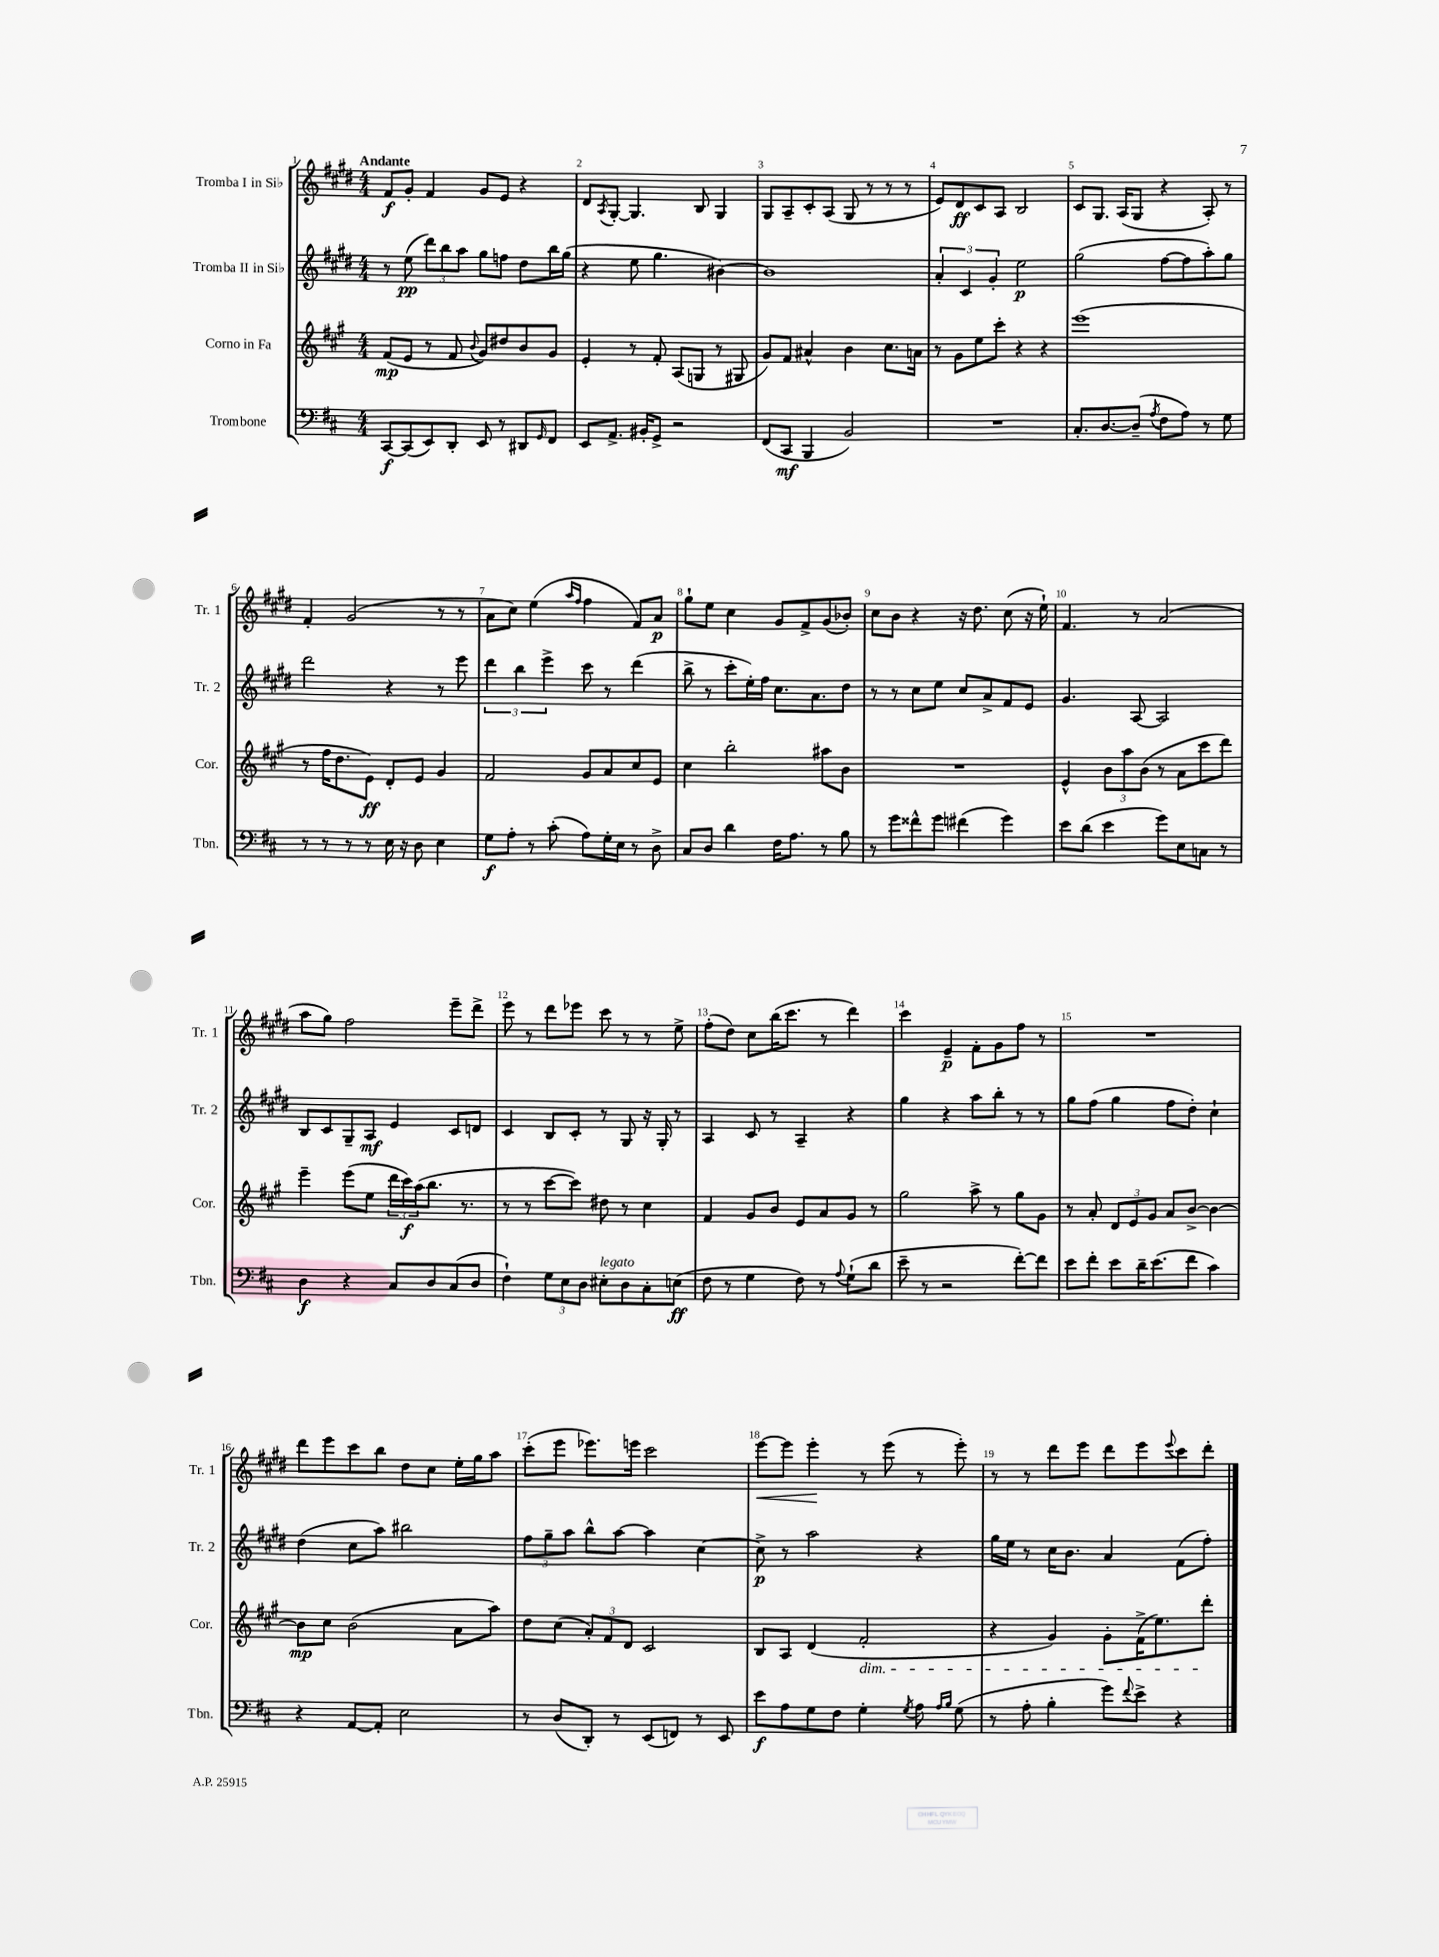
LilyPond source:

<<
\new StaffGroup <<
\new Staff = "s0" \with { instrumentName = "Tromba I in Sib" shortInstrumentName = "Tr. 1" } {
    \clef treble \key e \major \numericTimeSignature \time 4/4 \tempo "Andante"
    fis'8\f gis'8-. fis'4 gis'8 e'8 r4 |
    dis'8 \acciaccatura { a8 } gis8~-. gis4. b8 gis4 |
    gis8 a8-- cis'8-. a8( gis8 r8 r8 r8 |
    e'8) dis'8\ff cis'8 a8 b2 |
    cis'8 gis8. a16( gis8 r4 a8-.) r8 |
    fis'4-. gis'2( r8 r8 |
    a'8 cis''8) e''4( \grace { a''16 fis''16 } fis''4 fis'8) a'8\p |
    gis''8-! e''8 cis''4 gis'8 fis'8-> gis'8( bes'8-.) |
    cis''8 b'8 r4 r16 dis''8. cis''8( r16 e''16-!) |
    fis'4. r8 a'2( |
    a''8 gis''8) fis''2 e'''8-- dis'''8-> |
    e'''8 r8 dis'''8 ees'''8 cis'''8 r8 r8 e''8-> |
    fis''8-.( dis''8) cis''8 b''16( cis'''8. r8 dis'''4) |
    cis'''4 e'4--\p fis'8-. gis'8 fis''8 r8 |
    R1 |
    dis'''8 e'''8 cis'''8 b''8 dis''8 cis''8 e''16-. gis''16 a''8 |
    cis'''8-.( e'''8 ees'''8.) e'''16 cis'''2 |
    e'''8~\< e'''8 e'''4-.\! r8 e'''8( r8 e'''8-.) |
    r8 r8 dis'''8 e'''8 dis'''8 e'''8 \appoggiatura { e'''8 } cis'''8 dis'''8-. \bar "|." |
}
\new Staff = "s1" \with { instrumentName = "Tromba II in Sib" shortInstrumentName = "Tr. 2" } {
    \clef treble \key e \major \numericTimeSignature \time 4/4
    r8 e''8\pp( \tuplet 3/2 { dis'''8) b''8 a''8 } gis''8 f''8 dis''8 b''16 gis''16( |
    r4 e''8 gis''4. bis'4~) |
    bis'1 |
    \tuplet 3/2 { a'4-. cis'4 gis'4-. } e''2\p |
    gis''2( fis''8~ fis''8 a''8-.) gis''8 |
    dis'''2 r4 r8 e'''8 |
    \tuplet 3/2 { dis'''4 b''4 e'''4-> } cis'''8 r8 dis'''4( |
    b''8-> r8 cis'''8-. e''16-.) fis''16 cis''8. a'8. dis''8 |
    r8 r8 cis''8 e''8 cis''8 a'8-> fis'8 e'8 |
    gis'4. a8~ a2 |
    b8 cis'8 gis8-- a8\mf e'4 cis'8 d'8 |
    cis'4 b8 cis'8-. r8 gis8 r16 gis16-. r8 |
    a4 cis'8 r8 a4-- r4 |
    gis''4 r4 a''8 b''8-. r8 r8 |
    gis''8 fis''8( gis''4 fis''8 dis''8-.) cis''4-! |
    dis''4( cis''8 a''8) bis''2 |
    \tuplet 3/2 { fis''8 gis''8-- a''8 } b''8-^ a''8~ a''4 cis''4~ |
    cis''8->\p r8 a''2 r4 |
    gis''16 e''16 r8 cis''16 b'8. a'4 fis'8( fis''8-.) \bar "|." |
}
\new Staff = "s2" \with { instrumentName = "Corno in Fa" shortInstrumentName = "Cor." } {
    \clef treble \key a \major \numericTimeSignature \time 4/4
    fis'8\mp( e'8 r8 fis'8 \appoggiatura { b'8 } gis'8) dis''8 b'8 gis'8 |
    e'4-. r8 fis'8-. a8( g8 r8 gis8 |
    gis'8) fis'8 ais'4-^ b'4 cis''8. a'16 |
    r8 gis'8 e''8 cis'''8-. r4 r4 |
    e'''1( |
    r8 fis''16 d''8. e'8\ff) d'8-. e'8 gis'4 |
    fis'2 gis'8 a'8 cis''8 e'8 |
    cis''4 b''2-. ais''8 b'8 |
    R1 |
    e'4-^ \tuplet 3/2 { b'8 a''8 b'8( } r8 a'8 cis'''8 d'''8) |
    e'''4-- e'''8( e''8 \tuplet 3/2 { d'''16 cis'''16\f) a''16( } b''8. r8. |
    r8 r8 cis'''8~ cis'''8) dis''8 r8 cis''4 |
    fis'4 gis'8 b'8 e'8 a'8 gis'8 r8 |
    gis''2 a''8-> r8 gis''8 gis'8 |
    r8 a'8-. \tuplet 3/2 { d'8 e'8 gis'8 } a'8 b'8~-> b'4~ |
    b'8\mp cis''8 b'2( a'8 a''8) |
    d''8 cis''8( \tuplet 3/2 { a'8-.) fis'8 d'8 } cis'2 |
    b8 a8 d'4( fis'2-.\dim |
    r4 gis'4) gis'8-. fis'16->( e''8.) d'''8-.\! \bar "|." |
}
\new Staff = "s3" \with { instrumentName = "Trombone" shortInstrumentName = "Tbn." } {
    \clef bass \key d \major \numericTimeSignature \time 4/4
    cis,8~\f cis,8( e,8) d,8-. e,8 r8 dis,8 \grace { g,16 } fis,8 |
    e,8 a,8.-> bis,16-. g,8-> r2 |
    fis,8( cis,8\mf b,,4 b,2) |
    R1 |
    cis8.-. d8.~ d8--( \acciaccatura { a8 } fis8 a8) r8 g8 |
    r8 r8 r8 r8 e16 r16 d8 e4 |
    g8\f a8-. r8 cis'8-.( a8) g16-. e16 r8 d8-> |
    cis8 d8 d'4 fis16 a8. r8 b8 |
    r8 g'8 fisis'8-^ g'8 fis'4( g'4) |
    e'8 d'8( e'4 g'8) e8 c8 r8 |
    d4\f r4 cis8 d8 cis8( d8 |
    fis4-!) \tuplet 3/2 { g8 e8 d8 } eis8-.^\markup { \italic "legato" } d8 cis8-. e8\ff( |
    fis8 r8 g4 fis8) r8 \appoggiatura { a8 } g8-!( d'8 |
    e'8-- r8 r2 fis'8~-.) fis'8 |
    e'8 fis'8-. e'8 d'16-- e'8.( fis'8 cis'4) |
    r4 a,8~ a,8-. e2 |
    r8 d8( d,8-.) r8 e,8( f,8) r8 e,8 |
    e'8\f a8 g8 fis8 g4-. \acciaccatura { g8 } a8 \grace { a16 b16 } g8( |
    r8 a8-. b4-. g'8) \appoggiatura { fis'8 } e'8-> r4 \bar "|." |
}
>>
>>
\layout { \context { \Score \override BarNumber.break-visibility = ##(#f #t #t) barNumberVisibility = #all-bar-numbers-visible } }
